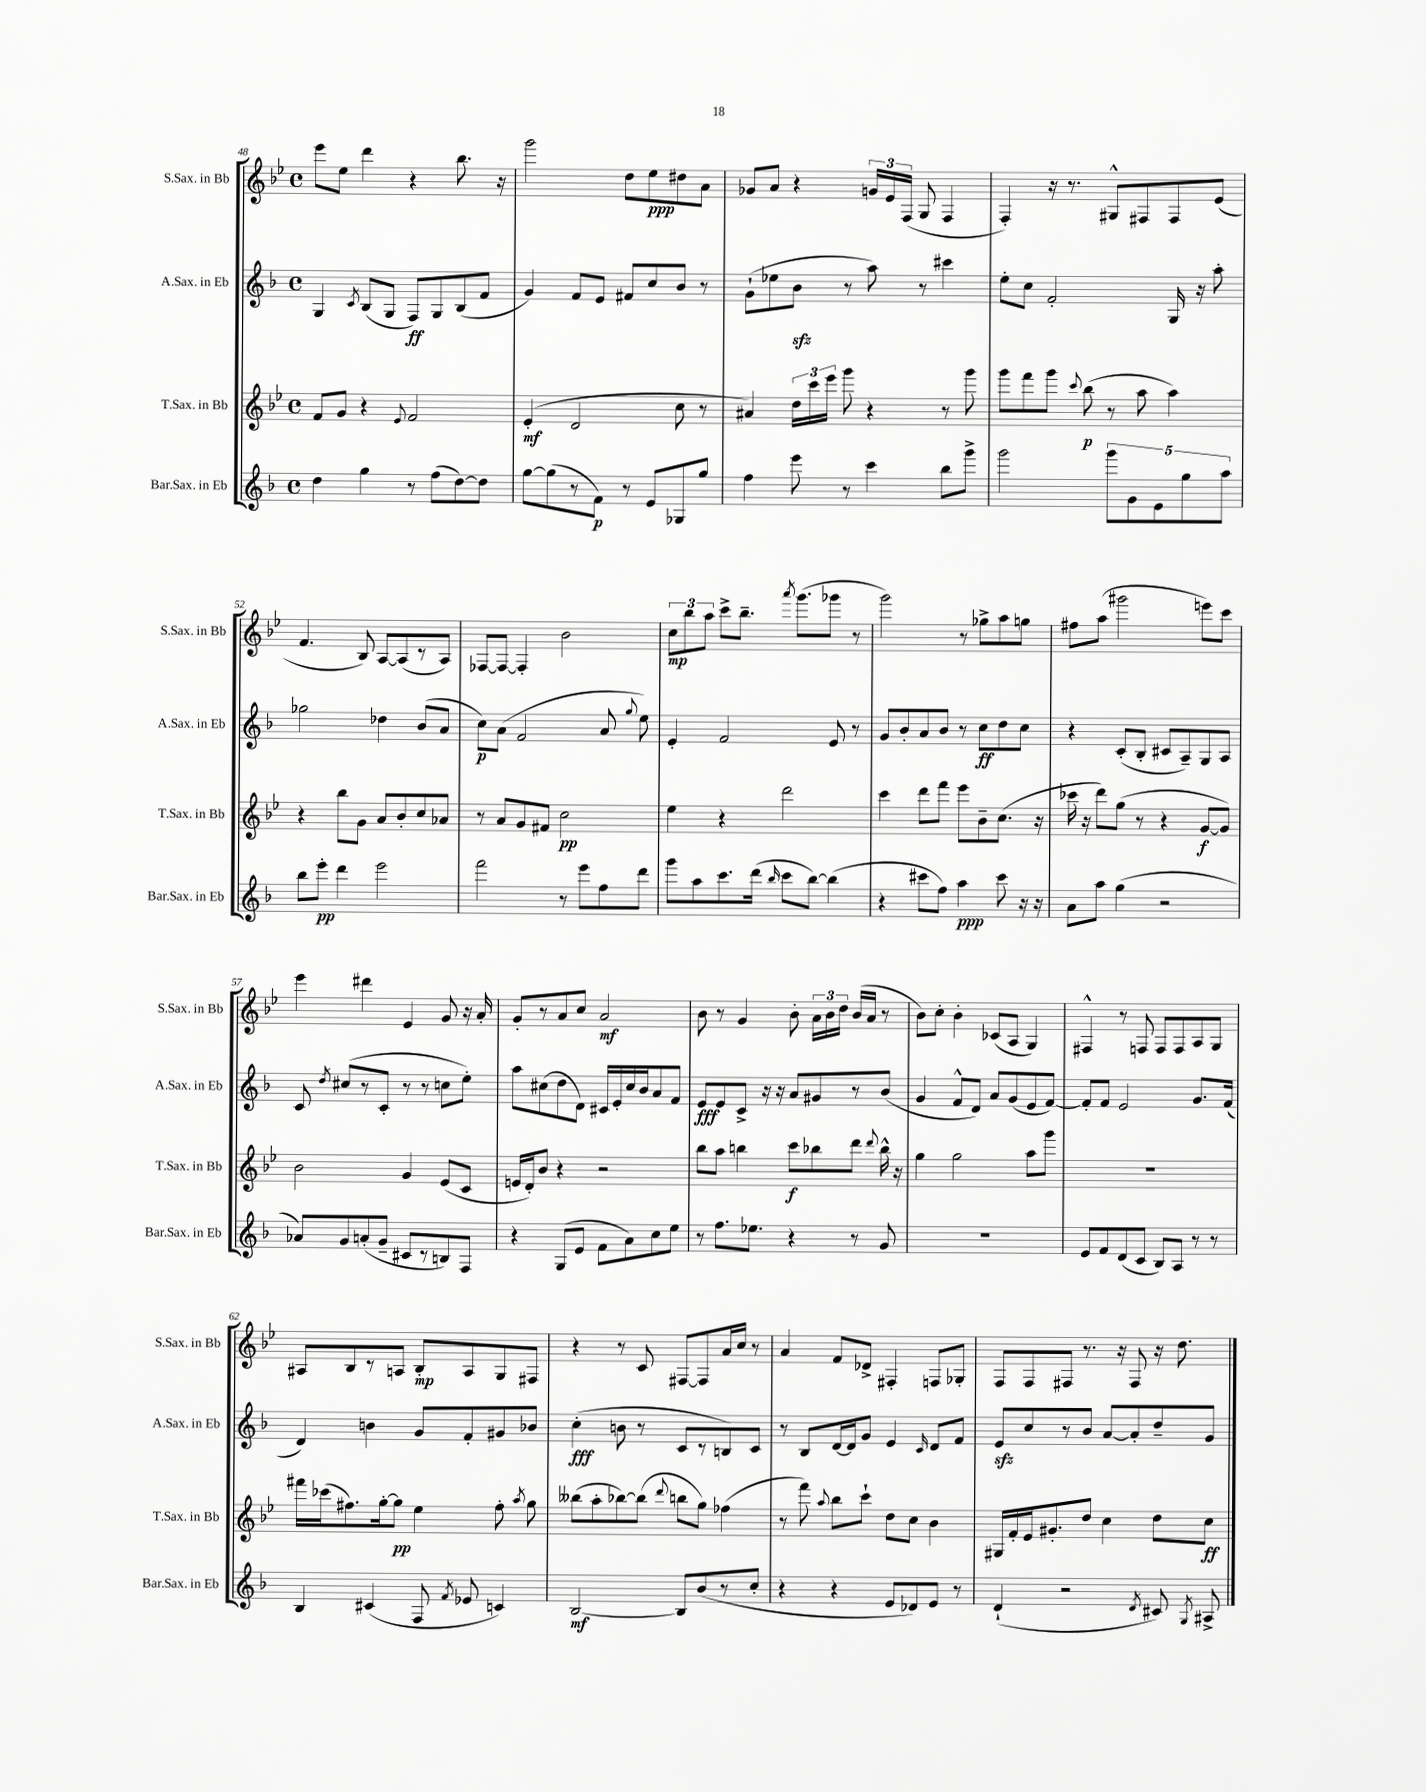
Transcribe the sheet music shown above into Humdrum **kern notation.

**kern	**dynam	**kern	**dynam	**kern	**dynam	**kern	**dynam
*part4	*part4	*part3	*part3	*part2	*part2	*part1	*part1
*staff4	*staff4	*staff3	*staff3	*staff2	*staff2	*staff1	*staff1
*I"Bar.Sax. in Eb	*	*I"T.Sax. in Bb	*	*I"A.Sax. in Eb	*	*I"S.Sax. in Bb	*
*I'Bar.Sax. in Eb	*	*I'T.Sax. in Bb	*	*I'A.Sax. in Eb	*	*I'S.Sax. in Bb	*
*clefG2	*	*clefG2	*	*clefG2	*	*clefG2	*
*k[b-]	*	*k[b-e-]	*	*k[b-]	*	*k[b-e-]	*
*M4/4	*	*M4/4	*	*M4/4	*	*M4/4	*
*met(c)	*	*met(c)	*	*met(c)	*	*met(c)	*
=48	=48	=48	=48	=48	=48	=48	=48
4dd\	.	8f/L	.	4G/	.	8eee-\L	.
.	.	8g/J	.	.	.	8ee-\J	.
.	.	.	.	8qc/	.	.	.
4gg\	.	4r	.	(8B-/L	.	4ddd\	.
.	.	.	.	8G/J	.	.	.
.	.	8qqe-/	.	.	.	.	.
8r	.	2f/	.	8F/L)	ff	4r	.
(8ff\L	.	.	.	8G/	.	.	.
[8dd\)	.	.	.	(8B-/	.	8.bb-\	.
8dd\J]	.	.	.	8f/J	.	.	.
.	.	.	.	.	.	16r	.
=49	=49	=49	=49	=49	=49	=49	=49
[8gg\L	.	(4e-'/	mf	4g/)	.	2ggg\	.
(8gg\]	.	.	.	.	.	.	.
8r	.	2d/	.	8f/L	.	.	.
8f\J)	p	.	.	8e/J	.	.	.
8r	.	.	.	8f#X/L	.	8dd\L	.
8e/L	.	.	.	8cc/	.	8ee-\	ppp
8G-X/	.	8cc\	.	8b-/J	.	8dd#X\	.
8gg/J	.	8r	.	8r	.	8a\J	.
=50	=50	=50	=50	=50	=50	=50	=50
4ff\	.	4a#X/)	.	(8g`\L	.	8g-X/L	.
.	.	.	.	8ee-X\	.	8a/J	.
8eee\	.	24dd\LL	.	8b-zz\J	.	4r	.
.	.	24ccc\	.	.	.	.	.
.	.	24eee-\JJ	.	.	.	.	.
8r	.	8ggg\	.	8r	.	.	.
4ccc\	.	4r	.	8aa\)	.	24gn/LL	.
.	.	.	.	.	.	24e-/	.
.	.	.	.	.	.	(24F/JJ	.
.	.	.	.	8r	.	8G/	.
8bb-\L	.	8r	.	4ccc#X\	.	4F/	.
8ggg^\J	.	8ggg\	.	.	.	.	.
=51	=51	=51	=51	=51	=51	=51	=51
2ggg\	.	8ggg\L	.	8ee'\L	.	4F'/)	.
.	.	8fff\	.	8cc\J	.	.	.
.	.	8ggg\J	.	2f'/	.	16r	.
.	.	.	.	.	.	8.r	.
.	.	8qqccc/	.	.	.	.	.
.	.	(8bb-\	p	.	.	.	.
10ggg\L	.	8r	.	.	.	8G#X^^/L	.
10g\	.	.	.	.	.	.	.
.	.	8aa\	.	.	.	8F#X/	.
10e\	.	.	.	.	.	.	.
.	.	4aa\)	.	16G/	.	8F#/	.
10gg\	.	.	.	.	.	.	.
.	.	.	.	16r	.	.	.
.	.	.	.	8aa'\	.	(8e-/J	.
10aa\J	.	.	.	.	.	.	.
!!LO:LB:g=z
=52	=52	=52	=52	=52	=52	=52	=52
8bb-\L	.	4r	.	2gg-X\	.	4.f/	.
8eee'\J	pp	.	.	.	.	.	.
4ddd\	.	8bb-\L	.	.	.	.	.
.	.	8g\J	.	.	.	8B-/)	.
2eee\	.	8a/L	.	4dd-X\	.	[8A/L	.
.	.	8b-'/	.	.	.	(8A/]	.
.	.	8cc/	.	(8b-/L	.	8r	.
.	.	8a-X/J	.	8a/J	.	8A/J)	.
=53	=53	=53	=53	=53	=53	=53	=53
2fff\	.	8r	.	8cc\L)	p	[8F-X/L	.
.	.	8a/L	.	(8a\J	.	8F-/J_	.
.	.	8g/	.	2f/	.	4F-'/]	.
.	.	8f#X/J	.	.	.	.	.
8r	.	2cc\	pp	.	.	2b-\	.
8eee\L	.	.	.	.	.	.	.
8ff\	.	.	.	8a/	.	.	.
.	.	.	.	8qqgg/	.	.	.
8ddd\J	.	.	.	8ee\)	.	.	.
=54	=54	=54	=54	=54	=54	=54	=54
8ggg\L	.	4ee-\	.	4e'/	.	12cc\L	mp
.	.	.	.	.	.	12bb-\	.
8aa\	.	.	.	.	.	.	.
.	.	.	.	.	.	12aa\J	.
8.ccc\	.	4r	.	2f/	.	8ccc^\L	.
.	.	.	.	.	.	8.bb-~\J	.
(16ddd\Jk	.	.	.	.	.	.	.
16qqbb-/	.	.	.	.	.	.	.
8ccc\L	.	2ddd\	.	.	.	.	.
.	.	.	.	.	.	8qaaa/	.
.	.	.	.	.	.	(8.ggg\L	.
[8bb-\J)	.	.	.	.	.	.	.
(4bb-\]	.	.	.	8e/	.	8ggg-X\J	.
.	.	.	.	8r	.	8r	.
=55	=55	=55	=55	=55	=55	=55	=55
4r	.	4ccc\	.	8g/L	.	2ggg\)	.
.	.	.	.	8b-'/	.	.	.
8ccc#X\L	.	8ddd\L	.	8a/	.	.	.
8ff\J)	.	8fff\J	.	8b-/J	.	.	.
4aa\	ppp	8eee-\L	.	8r	.	8r	.
.	.	8b-~\	.	8cc\L	ff	8gg-X^\L	.
8ccc#\	.	(8.cc\J	.	8dd\	.	8aa\	.
16r	.	.	.	8cc\J	.	8ggn\J	.
16r	.	16r	.	.	.	.	.
=56	=56	=56	=56	=56	=56	=56	=56
8a\L	.	16ccc-X\	.	4r	.	8ff#X\L	.
.	.	16r	.	.	.	.	.
8aa\J	.	8ddd\L)	.	.	.	(8aa\J	.
(4gg\	.	(8gg\J	.	(8c'/L	.	2ggg#X\	.
.	.	8r	.	8B-'/J	.	.	.
2r	.	4r	.	8c#X/L	.	.	.
.	.	.	.	8A~/)	.	.	.
.	.	[8g/L	f	8G/	.	8eeen\L)	.
.	.	8g/J])	.	8A/J	.	8ccc\J	.
!!LO:LB:g=z
=57	=57	=57	=57	=57	=57	=57	=57
8a-X/L)	.	2b-\	.	8c/	.	4eee-\	.
.	.	.	.	8qdd/	.	.	.
8g/	.	.	.	(8cc#X/L	.	.	.
(8an'/	.	.	.	8r	.	4ddd#X\	.
8g~/J	.	.	.	8c'/J	.	.	.
8c#X/L	.	4g/	.	8r	.	4e-/	.
8r	.	.	.	8r	.	.	.
8Bn/)	.	(8e-/L	.	8ccn\L	.	8g/	.
8F/J	.	8c/J	.	8ee'\J)	.	16r	.
.	.	.	.	.	.	16a'/	.
=58	=58	=58	=58	=58	=58	=58	=58
4r	.	16en/LL	.	8aa\L	.	8g'/L	.
.	.	16d'/J)	.	.	.	.	.
.	.	8b-/J	.	(8cc#X\	.	8r	.
(8G/L	.	4r	.	8dd\	.	8a/	.
8e/J	.	.	.	8d\J)	.	8cc/J	.
8f\L	.	2r	.	16c#X/LL	.	2a/	mf
.	.	.	.	16e'/	.	.	.
8a\)	.	.	.	16cc#/	.	.	.
.	.	.	.	16b-/J	.	.	.
8cc\	.	.	.	8a/	.	.	.
8ee\J	.	.	.	8f/J	.	.	.
=59	=59	=59	=59	=59	=59	=59	=59
8r	.	8bb-\L	.	8e/L	fff	8b-\	.
8.ff\L	.	8aa\J	.	8e/	.	8r	.
.	.	4bbn\	.	8c^/J	.	4g/	.
8.ee-X\J	.	.	.	.	.	.	.
.	.	.	.	16r	.	.	.
.	.	.	.	16r	.	.	.
4r	.	8ccc\L	f	8a/L	.	8b-'\	.
.	.	8bb-X\	.	8g#X/	.	24a\LL	.
.	.	.	.	.	.	24b-\	.
.	.	.	.	.	.	24dd\JJ	.
8r	.	8ddd\J	.	8r	.	(16b-/LL	.
.	.	.	.	.	.	16a/JJ	.
.	.	8qqddd/	.	.	.	.	.
8g/	.	16bb-^^\	.	(8b-/J	.	8r	.
.	.	16r	.	.	.	.	.
=60	=60	=60	=60	=60	=60	=60	=60
1r	.	4gg\	.	4g/	.	8b-\L)	.
.	.	.	.	.	.	8cc'\J	.
.	.	2gg\	.	8f^^/L	.	4b-'\	.
.	.	.	.	8d/J)	.	.	.
.	.	.	.	8a/L	.	(8c-X/L	.
.	.	.	.	(8g/	.	8A/J	.
.	.	8aa\L	.	8e/	.	4G/)	.
.	.	8ggg\J	.	[8f/J)	.	.	.
=61	=61	=61	=61	=61	=61	=61	=61
8e/L	.	1r	.	8f'/L]	.	4F#X^^/	.
8f/	.	.	.	8f/J	.	.	.
(8d/	.	.	.	2e/	.	8r	.
8c/J	.	.	.	.	.	8Fn/	.
8B-/L)	.	.	.	.	.	8F/L	.
8A/J	.	.	.	.	.	8F/	.
8r	.	.	.	8.g/L	.	8A/	.
8r	.	.	.	.	.	8G/J	.
.	.	.	.	(16f/Jk	.	.	.
!!LO:LB:g=z
=62	=62	=62	=62	=62	=62	=62	=62
4B-/	.	16fff#X\LL	.	4d/)	.	8A#X/L	.
.	.	(16ccc-X\J	.	.	.	.	.
.	.	8.ff#X\)	.	.	.	8B-/	.
(4c#X/	.	.	.	4bn\	.	8r	.
.	.	[16gg'\k	.	.	.	.	.
.	.	8gg\J]	pp	.	.	8An/J	.
8F/	.	4ee-\	.	8g/L	.	8B-'/L	mp
8qf/	.	.	.	.	.	.	.
8e-X/	.	.	.	8f'/	.	8A/	.
4cn/)	.	8ff#'\	.	8g#X/	.	8G/	.
.	.	8qaa/	.	.	.	.	.
.	.	8gg\	.	8b-X/J	.	8F#X/J	.
=63	=63	=63	=63	=63	=63	=63	=63
[2B-/	mf	(8bb--X\L	.	(4cc'\	fff	4r	.
.	.	8aa'\	.	.	.	.	.
.	.	[8bb-X\)	.	8bn\	.	8r	.
.	.	(8bb-\J]	.	8r	.	8c/	.
.	.	8qqddd/	.	.	.	.	.
8B-/L]	.	8bbn\L	.	8c/L	.	[8F#X/L	.
(8b-/	.	8gg\J)	.	8r	.	8F#/]	.
8r	.	(4ff-X\	.	8Bn/)	.	16a/L	.
.	.	.	.	.	.	16cc/JJ	.
8cc'/J	.	.	.	8c/J	.	8r	.
=64	=64	=64	=64	=64	=64	=64	=64
4r	.	8r	.	8r	.	4a/	.
.	.	8fff\)	.	8B-/L	.	.	.
.	.	8qqaa/	.	.	.	.	.
4r	.	8bb-\L	.	[16d/L	.	8f/L	.
.	.	.	.	16d/J]	.	.	.
.	.	8ccc`\J	.	8g/J	.	8d-X^/J	.
8e/L	.	8dd\L	.	4e/	.	4F#X'/	.
8d-X/)	.	8cc\J	.	.	.	.	.
.	.	.	.	16qqc/	.	.	.
8e/J	.	4b-\	.	8d/L	.	8Fn/L	.
8r	.	.	.	8f/J	.	8G-X'/J	.
=65	=65	=65	=65	=65	=65	=65	=65
(4d`/	.	16G#X/LL	.	8ezz/L	.	8F/L	.
.	.	16f'/	.	.	.	.	.
.	.	16e-/J	.	8cc/	.	8F/	.
.	.	8.g#X'/	.	.	.	.	.
2r	.	.	.	8r	.	8F#X/J	.
.	.	8dd/J	.	8b-/J	.	8.r	.
.	.	4cc\	.	[8a/L	.	.	.
.	.	.	.	.	.	16r	.
.	.	.	.	8a'/]	.	8F#/	.
8qd/	.	.	.	.	.	.	.
8c#X/)	.	8dd\L	.	8dd~/	.	16r	.
.	.	.	.	.	.	8.dd\	.
8qG/	.	.	.	.	.	.	.
8A#X^/	.	8cc\J	ff	8g/J	.	.	.
==	==	==	==	==	==	==	==
*-	*-	*-	*-	*-	*-	*-	*-
